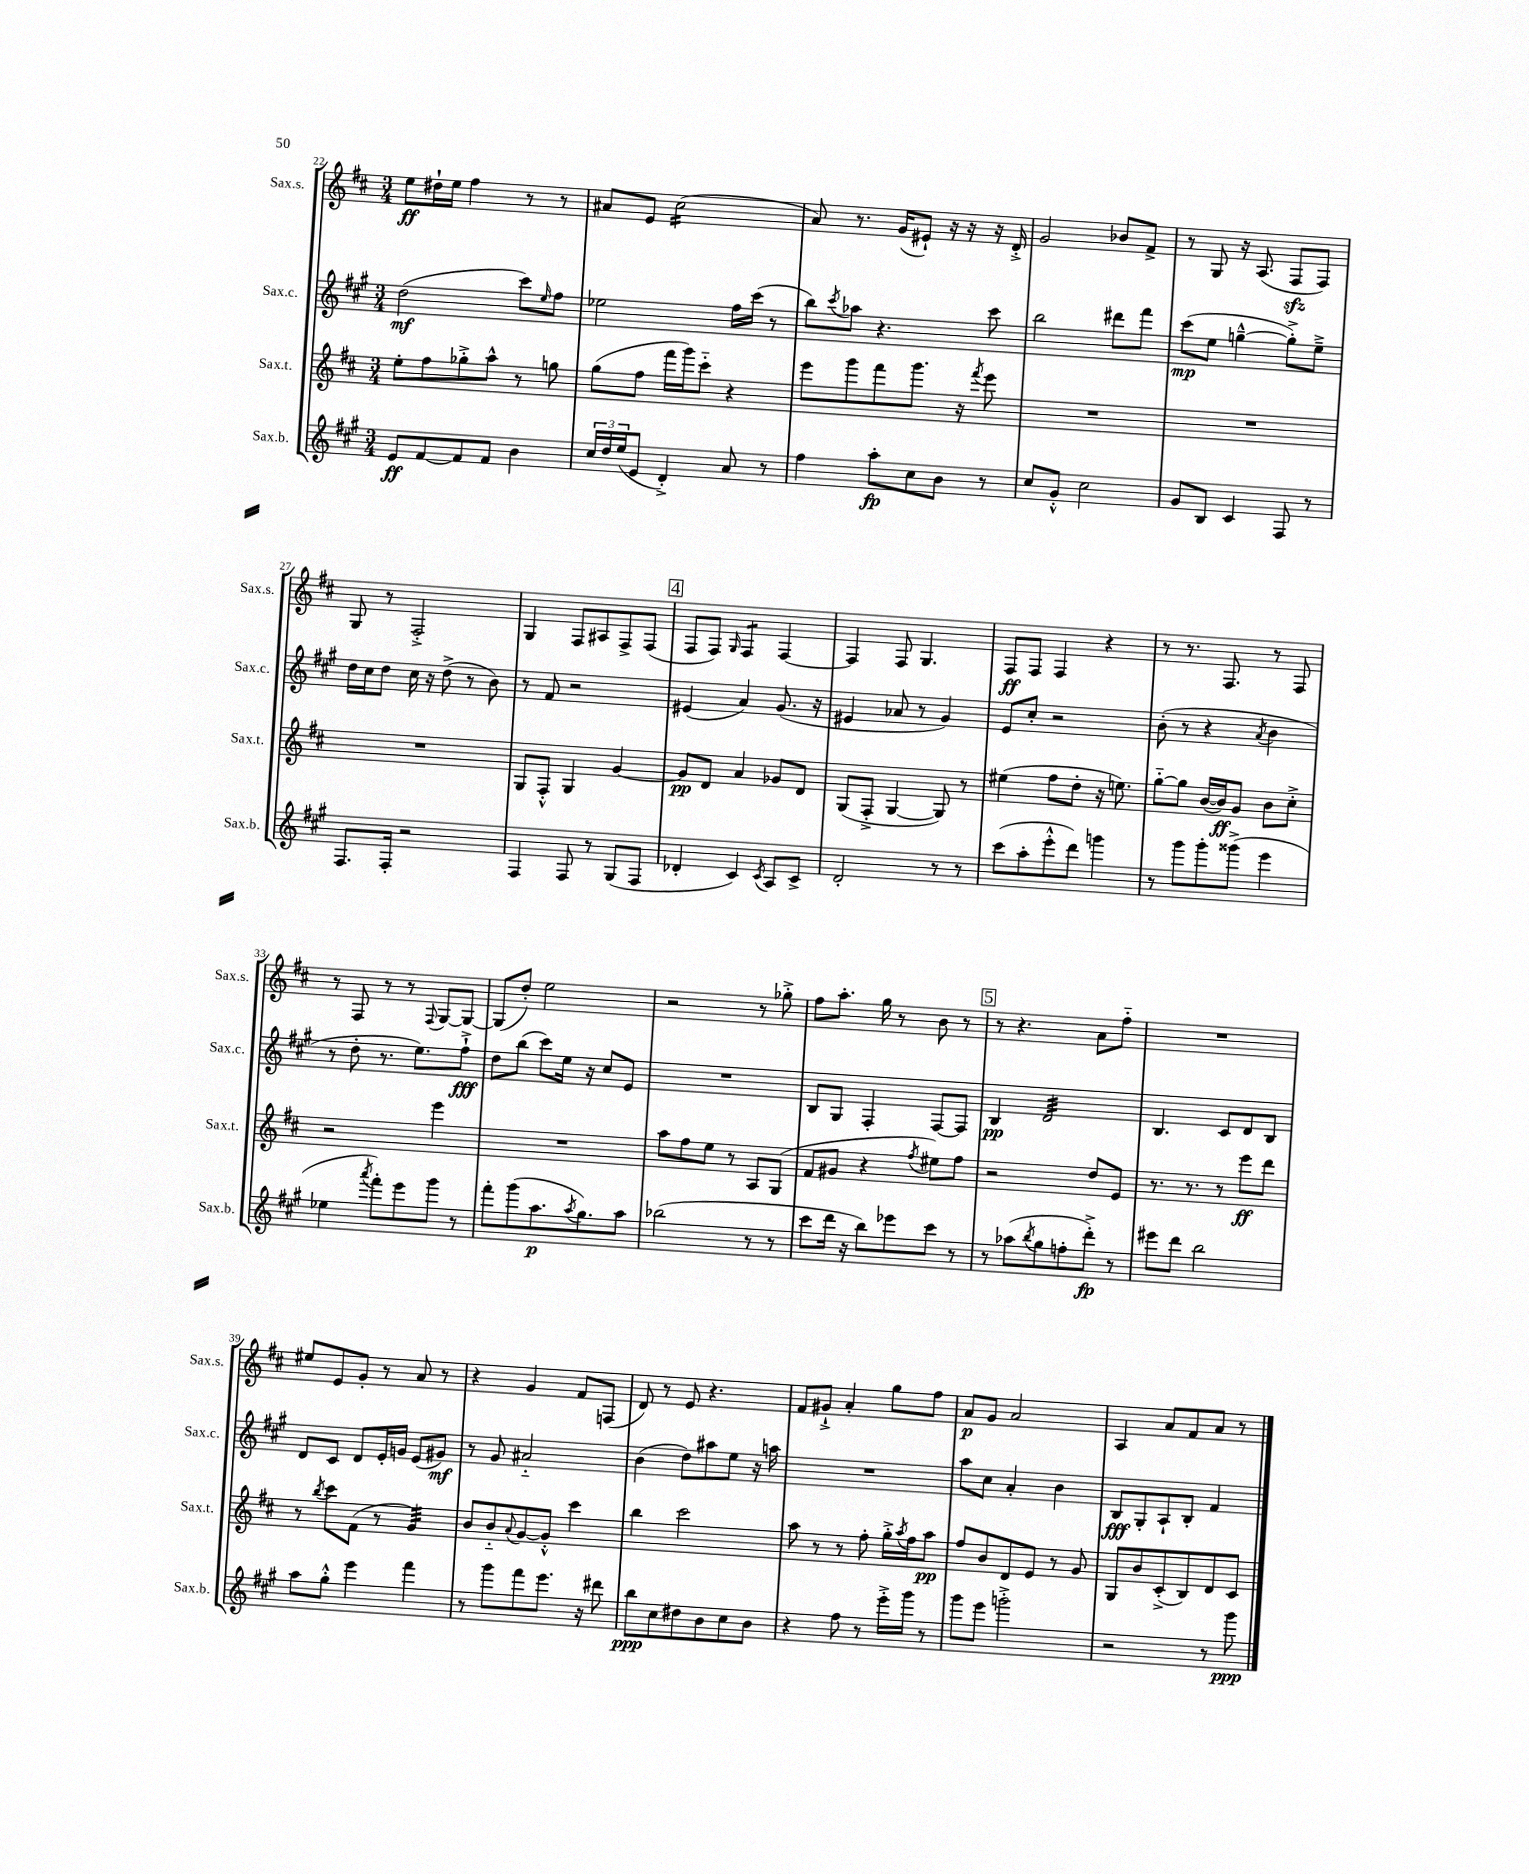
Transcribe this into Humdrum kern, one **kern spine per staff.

**kern	**kern	**kern	**kern
*staff4	*staff3	*staff2	*staff1
*clefG2	*clefG2	*clefG2	*clefG2
*k[f#c#g#]	*k[f#c#]	*k[f#c#g#]	*k[f#c#]
*M3/4	*M3/4	*M3/4	*M3/4
8e/L	8ee'\L	(2dd\	8ee\L
[8f#/	8ff#\	.	16dd#`\L
.	.	.	16ee\JJ
8f#/]	8gg-'^\	.	4ff#\
8f#/J	8aa^^\J	.	.
4b\	8r	8ccc#\L)	8r
.	.	16qqee/	.
.	8gg\	8ff#\J	8r
=	=	=	=
24cc#/LL	(8gg\L	2ee-\	8a#/L
24dd/	.	.	.
(24ee/J	.	.	.
8e/J	8ff#\J	.	8e/J
4d'^/)	16fff#\LL	.	(2cc#\
.	16ggg\J)	.	.
.	8ccc#'~\J	.	.
8a/	4r	16ff#\LL	.
.	.	(16ccc#\JJ	.
8r	.	8r	.
=	=	=	=
4ff#\	8eee\L	8bb\L)	8a/)
.	.	8qccc#/	.
.	8ggg\	8aa-\J	8.r
8aa'\L	8fff#\	4.r	.
.	.	.	(16g/LK
8cc#\	8.ggg\J	.	8e#`/J)
8b\J	.	.	16r
.	16r	.	16r
.	8qfff#/	.	.
8r	8eee\	8ccc#\	16r
.	.	.	16d'^/
=	=	=	=
8cc#/L	2.r	2bb\	2g/
8g#'^^/J	.	.	.
2cc#\	.	.	.
.	.	8ddd#\L	8b-/L
.	.	8fff#\J	8f#^/J
=	=	=	=
8g#/L	2.r	(8ccc#\L	8r
8B/J	.	8ee\J	8G/
4c#/	.	[4gg~^^\	16r
.	.	.	(8.A/
8F#/	.	8gg'^\]L)	8F#/L
8r	.	8ee~^\J	8F#/J)
=	=	=	=
8.F#/L	2.r	16dd\LL	8G/
.	.	16cc#\J	.
.	.	8dd\J	8r
16F#'/Jk	.	.	.
2r	.	16cc#\	2F#'^/
.	.	16r	.
.	.	(8dd^\	.
.	.	8r	.
.	.	8b\)	.
=	=	=	=
4F#/	8G/L	8r	4G/
.	8F#'^^/J	8f#/	.
8F#/	4G/	2r	8F#/L
8r	.	.	8A#/
(8G#/L	[4g/	.	8F#^/
8F#/J	.	.	(8F#/J
=	=	=	=
4d-'/	8g/]L	(4e#/	8F#/L
.	8d/J	.	8F#/J)
.	.	.	16qqG/
4c#/)	4a/	4a/)	4F#/
8qc#/	.	.	.
8A/L	8g-/L	(8.g#/	[4F#/
8c#^/J	8d/J	.	.
.	.	16r	.
=	=	=	=
2d'/	(8G/L	4e#/	4F#/]
.	8F#'^/J	.	.
.	[4G/	8a-/	8F#/
.	.	8r	4.G/
8r	8G/])	4g#/)	.
8r	8r	.	.
=	=	=	=
(8ccc#\L	(4ee#\	8e/L	8F#/L
8aa'\	.	8cc#'/J	8F#/J
8eee'^^\	8ff#\L	2r	4F#/
8ddd\J)	8dd'\J	.	.
4ggg\	16r	.	4r
.	8.ee\)	.	.
=	=	=	=
8r	[8gg'~\L	(8b'\	8r
8ggg#\L	8gg\]J	8r	8.r
8ggg#'\	([16b/LL	4r	.
.	16b/]J)	.	8.F#/
(8ggg##^\J	8g/J	.	.
.	.	8qa/	.
4eee\	8b\L	4b\	8r
.	8cc#'^\J	.	8F#/
=	=	=	=
4ee-\	2r	8r	8r
.	.	8dd'\	8F#/
8qaaa/	.	.	.
8fff#'\L)	.	8.r	8r
8eee\	.	.	8r
.	.	8.ee\L)	.
.	.	.	8qqF#/
8ggg#\J	4eee\	.	[8G/L
8r	.	8ff#`^\J	8G/_J
=	=	=	=
8fff#'\L	2.r	8dd\L	(8G/]L
(8ggg#\	.	(8bb\J	8dd'/J)
8.aa\	.	8ccc#\L)	2ee\
.	.	16ee\Jk	.
8qaa/	.	.	.
8.gg#\)	.	16r	.
.	.	8cc#/L	.
8aa\J	.	8e/J	.
=	=	=	=
(2bb-\	8aa\L	2.r	2r
.	8ff#\	.	.
.	8ee\J	.	.
.	8r	.	.
8r	8A/L	.	8r
8r	(8G/J	.	8gg-'^\
=	=	=	=
8ccc#\L	8f#/L	8B/L	8ff#\L
16ddd\Jk	8g#/J	8G#/J	8.aa'\J
16r	.	.	.
8bb\L)	4r	4F#'/	.
.	.	.	16gg\
8eee-\	.	.	8r
.	8qff#/	.	.
8ccc#\J	8ee#\L)	[8F#/L	8b\
8r	8ff#\J	8F#/]J	8r
=	=	=	=
8r	2r	4B/	8r
(8aa-\L	.	.	4.r
8qbb/	.	.	.
8gg#\	.	2d/	.
8ff'\	.	.	.
8ddd'^\J)	8dd/L	.	8a\L
8r	8e/J	.	8ff#'~\J
=	=	=	=
8eee#\L	8.r	4.B/	2.r
8ddd\J	.	.	.
.	8.r	.	.
2bb\	.	.	.
.	8r	8c#/L	.
.	8eee\L	8d/	.
.	8ddd\J	8B/J	.
=	=	=	=
8aa\L	8r	8d/L	8ee#/L
.	8qbb/	.	.
8gg#'^^\J	8ccc#\L	8c#/J	8e/
4eee\	(8f#\J	8d/L	8g'/J
.	8r	16e'/L	8r
.	.	16g/JJ	.
4fff#\	4g/)	(8e/L	8a/
.	.	8g#/J)	8r
=	=	=	=
8r	8b/L	8r	4r
8ggg#\L	8b'~/	8g#/	.
.	8qqa/	.	.
8fff#\	[8g/	2a#'~/	4g/
8.eee\J	8g'^^/]J	.	.
.	4ccc#\	.	8f#/L
16r	.	.	.
8ddd#\	.	.	(8F/J
=	=	=	=
8bb\L	4bb\	(4b\	8d/)
8cc#\	.	.	8r
8dd#\	2ccc#\	8dd\L)	8e/
8b\	.	8aa#\	4.r
8cc#\	.	8ee\J	.
8b\J	.	16r	.
.	.	16aa\	.
=	=	=	=
4r	8aa\	2.r	8f#/L
.	8r	.	8g#`^/J
8ff#\	8r	.	4a'/
8r	8ff#'\	.	.
16eee'^\LL	16gg'^\LL	.	8gg\L
.	8qaa/	.	.
16ggg#\JJ	16ff#\J	.	.
8r	8aa\J	.	8ff#\J
=	=	=	=
8ggg#\L	8ff#/L	8aa\L	8a/L
8eee\J	8b/	8cc#\J	8g/J
2ggg'^\	8d/	4a'/	2a/
.	8e/J	.	.
.	8r	4b\	.
.	8g/	.	.
=	=	=	=
2r	8G/L	8B/L	4A/
.	8b/	8G#'/	.
.	(8c#'^/	8A`/	8a/L
.	8B/)	8B'/J	8f#/
8r	8d/	4f#/	8a/J
8ggg#\	8c#/J	.	8r
==	==	==	==
*-	*-	*-	*-
